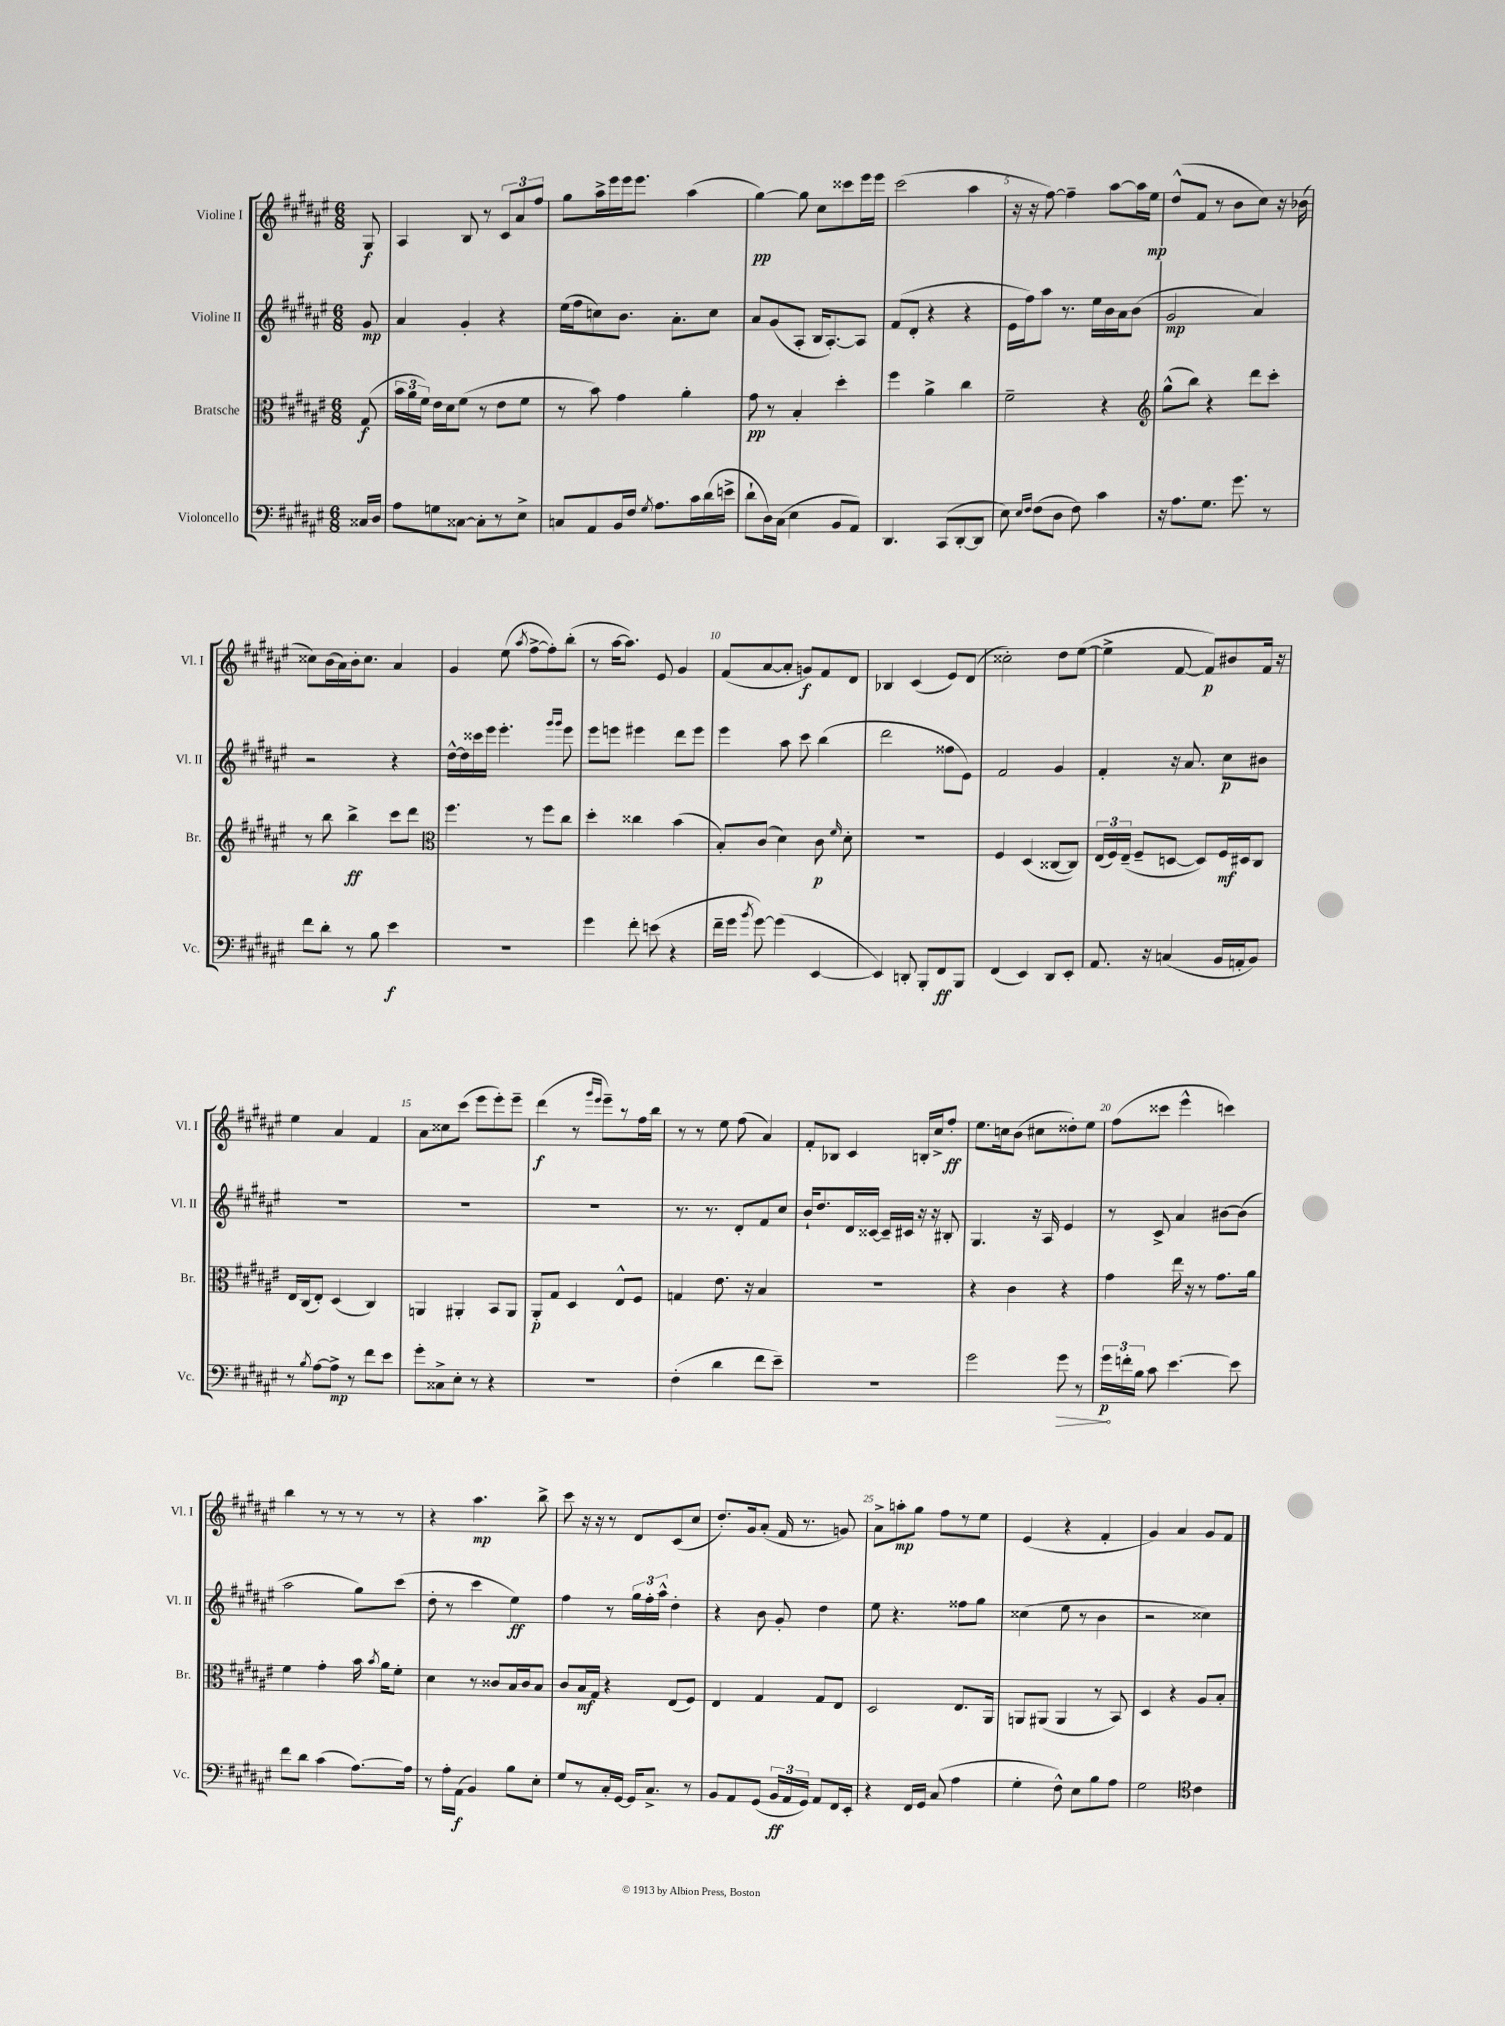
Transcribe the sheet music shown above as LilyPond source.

<<
\new StaffGroup <<
\new Staff = "s0" \with { instrumentName = "Violine I" shortInstrumentName = "Vl. I" } {
    \clef treble \key fis \major \numericTimeSignature \time 6/8 \partial 8
    \autoBeamOff gis8\f |
    ais4 b8 r8 \tuplet 3/2 { cis'8[ ais'8 fis''8] } |
    gis''8[ ais''16-> eis'''16 eis'''16 eis'''8.] ais''4( |
    gis''4~\pp) gis''8 cis''8[ cisis'''8 eis'''16 eis'''16] |
    cis'''2( ais''4 |
    r16 r16 fis''8~) fis''4-- ais''8[~ ais''16 eis''16]\mp |
    dis''8[-^( fis'8] r8 b'8[ cis''8]) r16 bes'16( |
    cisis''8[) b'16( ais'16) b'16-. cisis''8.] ais'4 |
    gis'4 eis''8( \acciaccatura { ais''8 } fis''8[~-> fis''8-.) b''8]-.( |
    r8 ais''16[~ ais''8.]) eis'8 gis'4 |
    fis'8[( ais'8~ ais'8]-. g'8[\f) fis'8 dis'8] |
    bes4 cis'4( eis'8[) dis'8]( |
    cisis''2-.) dis''8[ eis''8]~( |
    eis''4-> fis'8~ fis'8[\p) bis'8 fis'16] r16 |
    eis''4 ais'4 fis'4 |
    ais'8[ cisis''8 cis'''8]( eis'''8[ eis'''8-.) eis'''8]-- |
    dis'''4\f( r8 \grace { gis'''16[ eis'''16] } eis'''8[--) r8 fis''16 b''16] |
    r8 r8 eis''8 fis''8( ais'4) |
    fis'8[-. bes8] cis'4 b16[-. cis''16-> fis''8]-.\ff |
    eis''8.[ c''16 b'8]( cis''8[ disis''8-.) eis''8] |
    fis''8[( cisis'''8] eis'''4-^ c'''4) |
    b''4 r8 r8 r8 r8 |
    r4 ais''4.\mp b''8-> |
    cis'''8 r16 r16 r8 dis'8[ cis'8( cis''8] |
    dis''8.[-.) gis'16 ais'8]-.( fis'16 r8. g'8) |
    ais'8[-> a''8-.\mp gis''8] fis''8[ r8 eis''8] |
    eis'4( r4 fis'4-. |
    gis'4) ais'4 gis'8[ fis'8] \bar "|." |
}
\new Staff = "s1" \with { instrumentName = "Violine II" shortInstrumentName = "Vl. II" } {
    \clef treble \key fis \major \numericTimeSignature \time 6/8 \partial 8
    \autoBeamOff gis'8\mp |
    ais'4 gis'4-. r4 |
    eis''16[( fis''16 c''8) b'8.] ais'8.[-. c''8] |
    ais'8[ gis'8( ais8]-. b16[ ais8.~-.) ais8] |
    fis'8[( dis'8]-. r4 r4 |
    eis'16[ fis''16) ais''8] r8. eis''16[ b'16 ais'16 b'8]( |
    gis'2\mp ais'4) |
    r2 r4 |
    dis''16[~-^ dis''16 cisis'''16 eis'''16] eis'''4.-. \grace { gis'''16[ gis'''16] } eis'''8 |
    eis'''8[ e'''8] eis'''4 dis'''8[ eis'''8] |
    eis'''4 ais''8 cis'''8 b''4( |
    dis'''2 fisis''8[ eis'8]) |
    fis'2 gis'4 |
    fis'4-. r16 ais'8. cis''8[\p bis'8] |
    R2. |
    R2. |
    R2. |
    r8. r8. dis'8[-. fis'8 cis''8] |
    b'16[-! dis''8. dis'16 cisis'16]~ cisis'16[-- cis'16] r16 r16 bis8-. |
    gis4. r16 ais16 eis'4 |
    r8 cis'8-> ais'4 bis'8[~ bis'8]( |
    ais''2 gis''8[) cis'''8]( |
    dis''8-. r8 cis'''4 eis''4\ff) |
    fis''4 r8 \tuplet 3/2 { gis''16[ fis''16-. ais''16]-^ } dis''4-. |
    r4 b'8 gis'8-. dis''4 |
    eis''8 r4. fisis''8[ gis''8] |
    cisis''4( eis''8 r8 b'4 |
    r2 cisis''4) \bar "|." |
}
\new Staff = "s2" \with { instrumentName = "Bratsche" shortInstrumentName = "Br." } {
    \clef alto \key fis \major \numericTimeSignature \time 6/8 \partial 8
    \autoBeamOff gis8\f( |
    \tuplet 3/2 { b'16[ ais'16 fis'16]) } eis'16[ dis'16 fis'8]( r8 eis'8[ fis'8] |
    r8 b'8) gis'4 ais'4-. |
    gis'8\pp r8 b4-. dis''4-. |
    fis''4 ais'4-> cis''4 |
    fis'2-- r4 |
    \clef treble gis''8[-^( b''8]) r4 dis'''8[ cis'''8]-. |
    r8 b''8 b''4->\ff cis'''8[ dis'''8] |
    \clef alto fis''4. r8 fis''8[ cis''8] |
    dis''4-. cisis''4 b'4( |
    b8[-.) cis'8]( dis'4) cis'8\p \grace { fis'16 } dis'8-. |
    R2. |
    fis4 dis4( cisis8[~ cisis8]) |
    \tuplet 3/2 { eis16[( fis16) eis16]--( } fis8[-- d8]~ d8[) fis16\mf dis16 cis8] |
    eis16[ cis16( eis8]-.) dis4( cis4) |
    a,4 ais,4-. b,8[ ais,8] |
    ais,8[-.\p gis8] dis4 eis8[-^ fis8] |
    g4 eis'8. r16 b4 |
    R2. |
    r4 cis'4 r4 |
    gis'4 eis''16 r16 r8 gis'8.[ ais'16] |
    fis'4 gis'4-. b'16 \acciaccatura { b'8 } ais'16[ fis'8]-. |
    dis'4 r8 cisis'8[ b16 cisis'16 b8] |
    cis'8[ b16\mf gis16] r4 eis8[( fis8]) |
    eis4 gis4 gis8[ eis8] |
    dis2 eis8.[ ais,16] |
    a,8[ ais,8]( ais,4 r8 b,8) |
    dis4 r4 ais8[ b8]-. \bar "|." |
}
\new Staff = "s3" \with { instrumentName = "Violoncello" shortInstrumentName = "Vc." } {
    \clef bass \key fis \major \numericTimeSignature \time 6/8 \partial 8
    \autoBeamOff cisis16[ dis16] |
    ais8[ g8 cisis8]~ cisis8[-. r8 eis8]-> |
    c8[ ais,8 b,16 fis16] \acciaccatura { gis8 } ais8.[ cis'16 dis'16( e'16]-> |
    dis'8[-! dis16) cis16]( eis4 b,8[ ais,8]) |
    dis,4. cis,8[( dis,8~-. dis,8] |
    eis8) \grace { eis16[ fis16] } fis8[( dis8] fis8) cis'4 |
    r16 ais8.[ gis8.] gis'8. r8 |
    fis'8[ dis'8]-. r8 b8 eis'4\f |
    R2. |
    gis'4 fis'8-. e'8( r4 |
    fis'16[-- gis'16] \acciaccatura { b'8 } gis'8~) gis'4( eis,4~ |
    eis,4) d,8-. b,,8[-. fis,8\ff b,,8] |
    fis,4( eis,4) dis,8[ eis,8]-. |
    ais,8. r16 c4( b,16[ a,16-. b,8]) |
    r8 \acciaccatura { b8 } ais8[~ ais8]->\mp r8 fis'8[ eis'8] |
    gis'8[-. cisis8-> eis8]-. r8 r4 |
    R2. |
    fis4-.( dis'4 fis'8[ eis'8]--) |
    R2. |
    gis'2 \once \override Hairpin.circled-tip = ##t gis'8\> r8 |
    \tuplet 3/2 { gis'16[\p\! f'16-. b16] } cis'8 eis'4.~ eis'8 |
    fis'8[ dis'8] cis'4( ais8.[~) ais16] |
    r8 ais16[-. ais,16]\f( b,4) b8[ eis8]-. |
    gis8[ r8 cis16-. gis,16]~ gis,16[ cis8.]-> r8 |
    b,8[ ais,8 gis,8]( \tuplet 3/2 { b,16[\ff ais,16 gis,16]) } ais,8[ fis,16 eis,16]-. |
    r4 fis,16[ gis,16] cis8( ais4 |
    gis4-. fis8-^) eis8[ b8 ais8] |
    gis2 \clef tenor cis'4 \bar "|." |
}
>>
>>
\layout { \context { \Score \override BarNumber.break-visibility = ##(#f #t #t) barNumberVisibility = #(every-nth-bar-number-visible 5) } }
